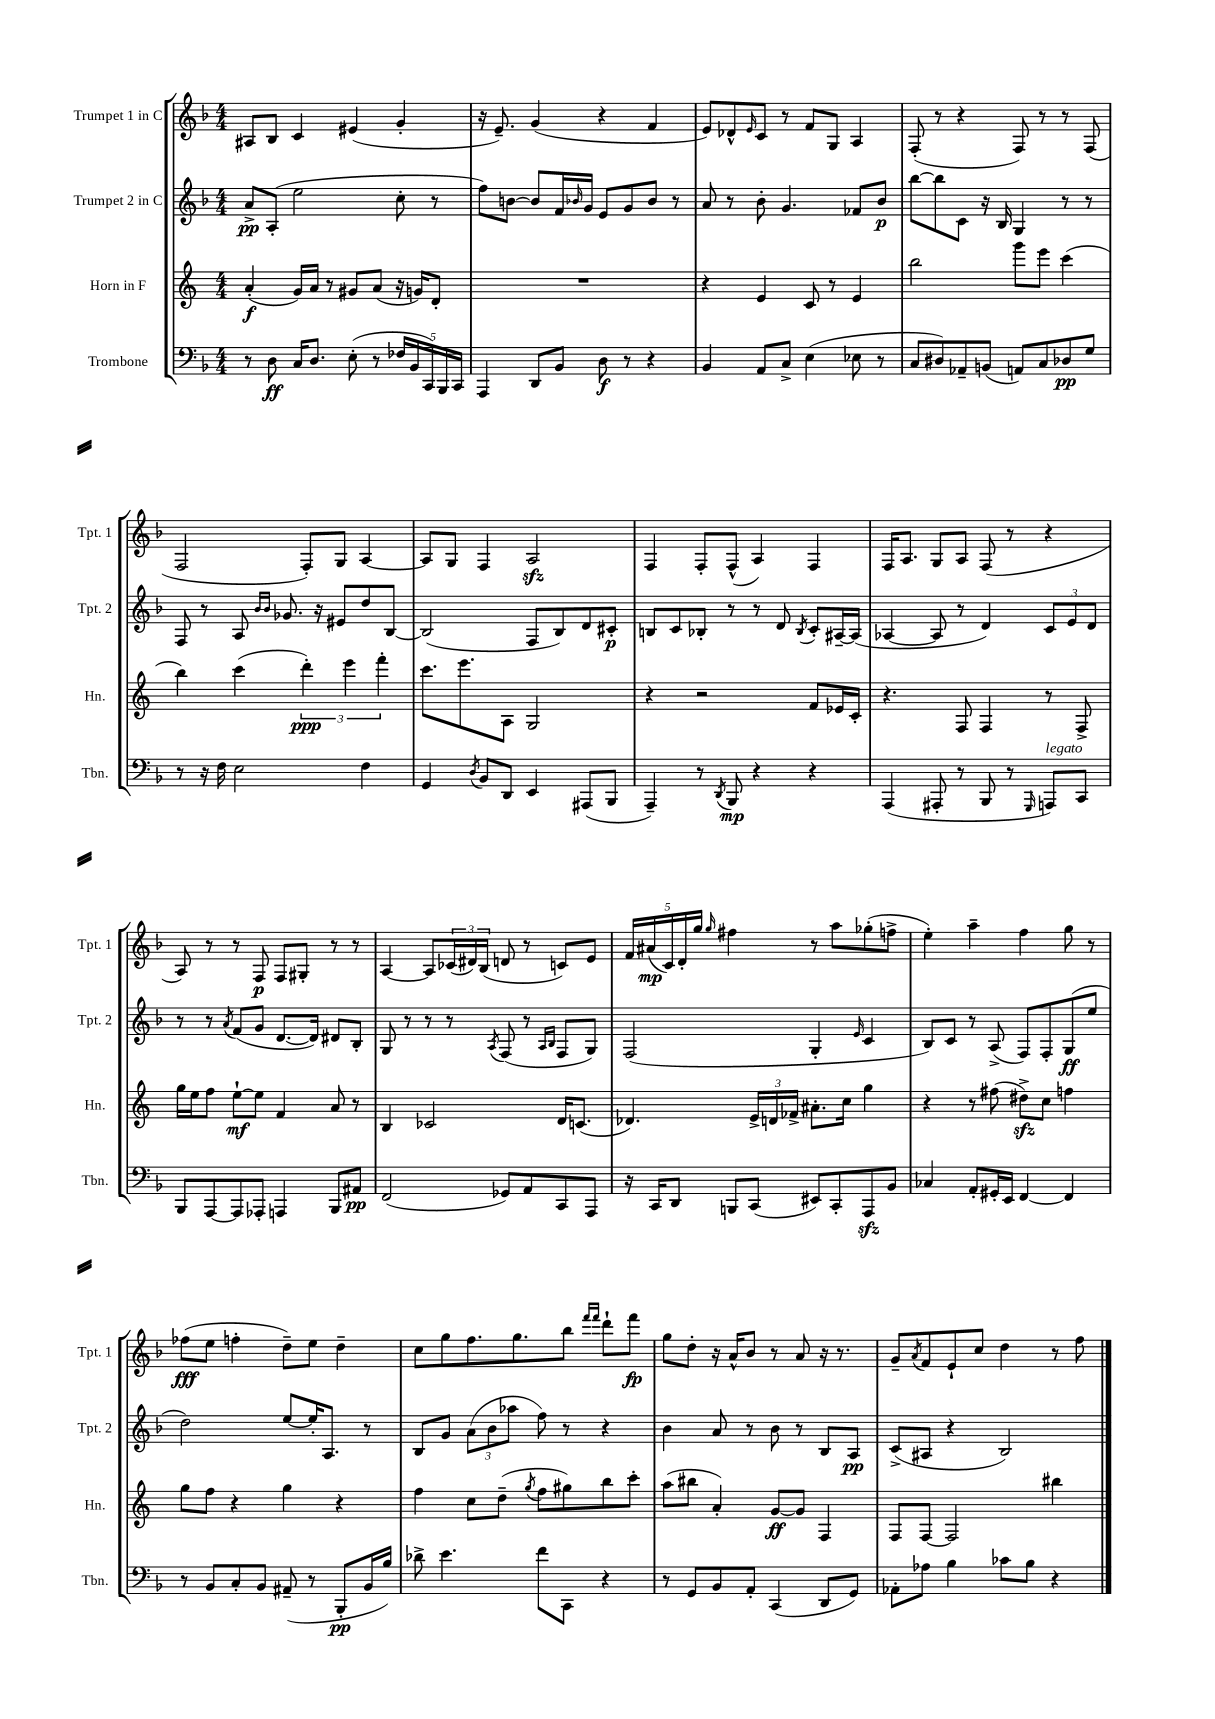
<<
\new StaffGroup <<
\new Staff = "s0" \with { instrumentName = "Trumpet 1 in C" shortInstrumentName = "Tpt. 1" } {
    \clef treble \key f \major \numericTimeSignature \time 4/4
    ais8 bes8 c'4 eis'4( g'4-. |
    r16 e'8.--) g'4( r4 f'4 |
    e'8) des'8-^ \grace { e'16 } c'8 r8 f'8 g8 a4 |
    f8-.( r8 r4 f8) r8 r8 f8( |
    f2 f8-.) g8 a4~ |
    a8 g8 f4 a2\sfz |
    f4 f8-. f8-^( a4) f4 |
    f16 a8. g8 a8 f8( r8 r4 |
    a8) r8 r8 f8\p f8 gis8-. r8 r8 |
    a4~ a8 \tuplet 3/2 { ces'16( dis'16) bes16( } d'8 r8 c'8) e'8 |
    \tuplet 5/4 { f'16 ais'16\mp( c'16) d'16-. g''16 } \grace { g''16 } fis''4 r8 a''8 ges''8-.( f''8-> |
    e''4-.) a''4-- f''4 g''8 r8 |
    fes''8\fff( e''8 f''4-. d''8--) e''8 d''4-- |
    c''8 g''8 f''8. g''8. bes''8 \grace { f'''16 f'''16 } d'''8-! f'''8\fp |
    g''8 d''8-. r16 a'16-^ bes'8 r8 a'8 r16 r8. |
    g'8-- \acciaccatura { a'8 } f'8 e'8-! c''8 d''4 r8 f''8 \bar "|." |
}
\new Staff = "s1" \with { instrumentName = "Trumpet 2 in C" shortInstrumentName = "Tpt. 2" } {
    \clef treble \key f \major \numericTimeSignature \time 4/4
    a'8->\pp a8-.( e''2 c''8-. r8 |
    f''8) b'8~ b'8 f'16 \grace { bes'16 } g'16 e'8 g'8 bes'8 r8 |
    a'8 r8 bes'8-. g'4. fes'8 bes'8\p |
    bes''8~ bes''8 c'8 r16 bes16 g4 r8 r8 |
    f8 r8 a8 \grace { bes'16 bes'16 } ges'8. r16 eis'8 d''8 bes8~ |
    bes2( f8 bes8) d'8 cis'8-.\p |
    b8 c'8 bes8-. r8 r8 d'8 \acciaccatura { bes8 } c'8-. ais16~-- ais16( |
    aes4~ aes8 r8 d'4) \tuplet 3/2 { c'8 e'8 d'8 } |
    r8 r8 \acciaccatura { a'8 } f'8( g'8 d'8.~ d'16) dis'8 bes8-. |
    g8 r8 r8 r8 \acciaccatura { a8 } f8( r8 \grace { a16 bes16 } f8 g8) |
    f2( g4-. \grace { e'16 } c'4 |
    bes8) c'8 r8 a8->( f8) f8-. g8\ff( e''8 |
    d''2) e''8~ e''16-. a8. r8 |
    bes8 g'8 \tuplet 3/2 { a'8( bes'8 aes''8 } f''8) r8 r4 |
    bes'4 a'8 r8 bes'8 r8 bes8 a8\pp |
    c'8->( ais8 r4 bes2) \bar "|." |
}
\new Staff = "s2" \with { instrumentName = "Horn in F" shortInstrumentName = "Hn." } {
    \clef treble \key c \major \numericTimeSignature \time 4/4
    a'4-.\f( g'16) a'16 r8 gis'8 a'8( r16 g'16) d'8-. |
    R1 |
    r4 e'4 c'8 r8 e'4 |
    b''2 g'''8 e'''8 c'''4( |
    b''4) c'''4( \tuplet 3/2 { d'''4-.\ppp) e'''4 f'''4-. } |
    c'''8. e'''8. a8 g2 |
    r4 r2 f'8 ees'16 c'16-. |
    r4. f8 f4 r8 f8-> |
    g''16 e''16 f''8 e''8~-!\mf e''8 f'4 a'8 r8 |
    b4 ces'2 d'16 c'8.( |
    des'4.) \tuplet 3/2 { e'16-> d'16 fes'16-> } ais'8.-. c''16 g''4 |
    r4 r8 fis''8( dis''8->\sfz) c''8 f''4 |
    g''8 f''8 r4 g''4 r4 |
    f''4 c''8 d''8--( \acciaccatura { g''8 } f''8 gis''8) b''8 c'''8-. |
    a''8( bis''8 a'4-.) g'8~\ff g'8 f4 |
    f8 f8~ f2 bis''4 \bar "|." |
}
\new Staff = "s3" \with { instrumentName = "Trombone" shortInstrumentName = "Tbn." } {
    \clef bass \key f \major \numericTimeSignature \time 4/4
    r8 d8\ff c16 d8. e8-.( r8 \tuplet 5/4 { fes16 bes,16 c,16) bes,,16 c,16 } |
    a,,4 d,8 bes,8 d8\f r8 r4 |
    bes,4 a,8 c8-> e4( ees8 r8 |
    c8 dis8) aes,8-- b,8( a,8) c8 des8\pp g8 |
    r8 r16 f16 e2 f4 |
    g,4 \acciaccatura { d8 } bes,8 d,8 e,4 ais,,8( bes,,8 |
    a,,4--) r8 \acciaccatura { d,8 } bes,,8\mp r4 r4 |
    a,,4( ais,,8-. r8 bes,,8 r8 \grace { g,,16 } a,,8^\markup { \italic "legato" }) c,8 |
    bes,,8 a,,8~ a,,8 aes,,8-. a,,4 bes,,8 ais,8\pp |
    f,2( ges,8) a,8 c,8 a,,8 |
    r16 c,16 d,8 b,,8 c,8( eis,8) c,8-. a,,8\sfz bes,8 |
    ces4 a,8-. gis,16-. e,16 f,4~ f,4 |
    r8 bes,8 c8-. bes,8 ais,8--( r8 bes,,8-.\pp bes,16 bes16) |
    des'8-> e'4. f'8 c,8 r4 |
    r8 g,8 bes,8 a,8-. c,4( d,8 g,8) |
    aes,8-. aes8 bes4 ces'8 bes8 r4 \bar "|." |
}
>>
>>
\layout { \context { \Score \remove "Bar_number_engraver" } }
